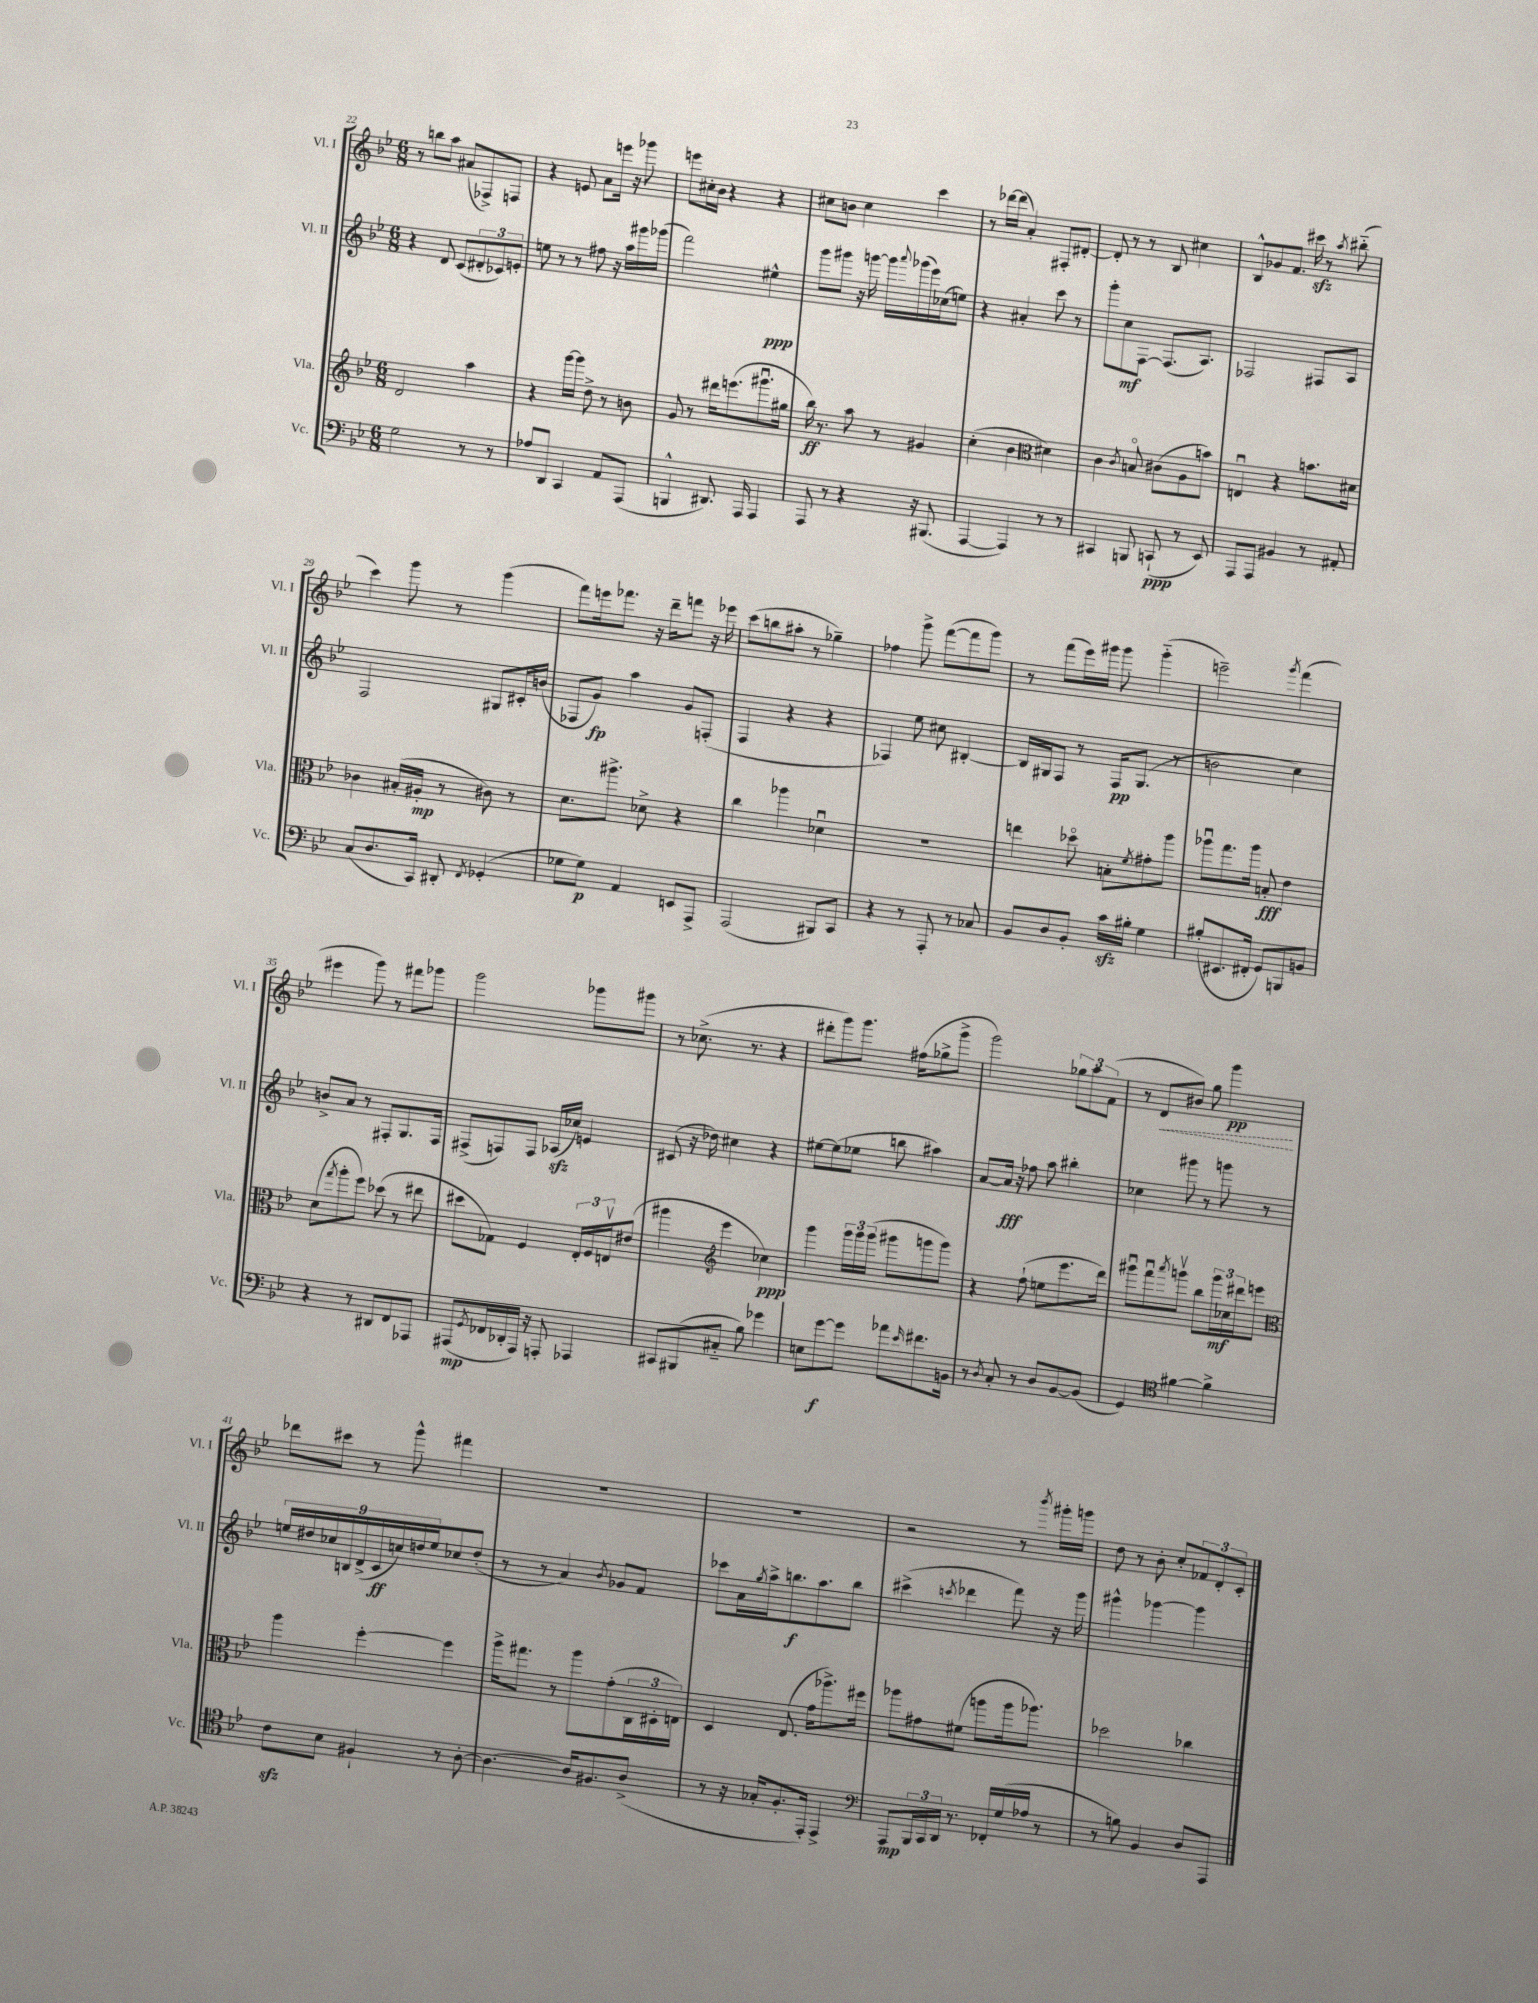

**kern	**dynam	**kern	**dynam	**kern	**dynam	**kern	**dynam
*part4	*part4	*part3	*part3	*part2	*part2	*part1	*part1
*staff4	*staff4	*staff3	*staff3	*staff2	*staff2	*staff1	*staff1
*I"Vc.	*	*I"Vla.	*	*I"Vl. II	*	*I"Vl. I	*
*I'Vc.	*	*I'Vla.	*	*I'Vl. II	*	*I'Vl. I	*
*clefF4	*	*clefG2	*	*clefG2	*	*clefG2	*
*k[b-e-]	*	*k[b-e-]	*	*k[b-e-]	*	*k[b-e-]	*
*M6/8	*	*M6/8	*	*M6/8	*	*M6/8	*
=22	=22	=22	=22	=22	=22	=22	=22
2G\	.	2d/	.	4r	.	8r	.
.	.	.	.	.	.	8bbn\L	.
.	.	.	.	8d/	.	8aa\J	.
.	.	.	.	(8c/L	.	(8a#X/L	.
8r	.	4aa\	.	12d#X'/	.	8F-X^/)	.
.	.	.	.	12c-X/)	.	.	.
8r	.	.	.	.	.	8Fn/J	.
.	.	.	.	12en'/J	.	.	.
=23	=23	=23	=23	=23	=23	=23	=23
8A-X/L	.	4r	.	8een\	.	4r	.
8DD/J	.	.	.	8r	.	.	.
4CC/	.	[16ggg\LL	.	8r	.	8en/	.
.	.	16ggg\JJ]	.	.	.	.	.
.	.	8dd^\	.	8ff#X\	.	8a\L	.
8AA/L	.	8r	.	16r	.	16eeen\Jk	.
.	.	.	.	16aa\LL	.	16r	.
(8AAA/J	.	8bn\	.	16ggg#X\	.	8ggg-X\	.
.	.	.	.	(16ggg-X\JJ	.	.	.
=24	=24	=24	=24	=24	=24	=24	=24
4BBBn^^/	.	8g/	.	2fff\)	.	8eeen\L	.
.	.	8r	.	.	.	16cc#X'\L	.
.	.	.	.	.	.	16b-\JJ	.
8.DD#X/)	.	16ddd#X\KL	.	.	.	4r	.
.	.	(8.eeen\	.	.	.	.	.
16AAA/	.	.	.	.	.	.	.
4AAA/	.	8.ggg#Xu\	.	4ee#X^^\	ppp	4r	.
.	.	16gg#X\Jk	.	.	.	.	.
=25	=25	=25	=25	=25	=25	=25	=25
8AAA/	.	16bb-\)	ff	8ggg\L	.	8cc#X\L	.
.	.	8.r	.	.	.	.	.
8r	.	.	.	8ggg#X\J	.	8bn\J	.
4r	.	8aa\	.	16r	.	4cc#\	.
.	.	.	.	[16gggn\	.	.	.
.	.	8r	.	16ggg\LL]	.	.	.
.	.	.	.	8qqaaa/	.	.	.
.	.	.	.	(16ggg-X\	.	.	.
16r	.	4g#X/	.	16eee-\)	.	4ccc\	.
(8.BBB#X/	.	.	.	(16cc-X\J	.	.	.
.	.	.	.	8een\J)	.	.	.
=26	=26	=26	=26	=26	=26	=26	=26
[4AAA/	.	(4cc'\	.	4r	.	8r	.
.	.	.	.	.	.	[16ddd-X\LL	.
.	.	.	.	.	.	(16ddd-\JJ]	.
4AAA/])	.	4b-\	.	4a#X'/	.	4a'/)	.
*	*	*clefC3	*	*	*	*	*
8r	.	4d#X\)	.	8ccc\	.	8F#X'/L	.
8r	.	.	.	8r	.	[8d#X'/J	.
=27	=27	=27	=27	=27	=27	=27	=27
4CC#X/	.	4c\	.	8ggg'\L	.	8d#'/]	.
.	.	.	.	8cc\	mf	8r	.
.	.	8qc/	.	.	.	.	.
8BBBn/	.	8Bn/	.	[8F\J	.	8r	.
(8CCn`/	ppp	(8c#X\L	.	(8.F/L]	.	8B-/	.
8r	.	8A\	.	.	.	4cc#X\	.
.	.	.	.	8.A/J)	.	.	.
8EE-/)	.	8bn\J)	.	.	.	.	.
=28	=28	=28	=28	=28	=28	=28	=28
8AAA/L	.	4Enu/	.	2F-X/	.	8B-^^/L	.
8AAA/J	.	.	.	.	.	8g-X/	.
4BB#X/	.	4r	.	.	.	8.f/J	.
.	.	.	.	.	.	16ccc#Xzz\	.
8r	.	8.bn\L	.	8F#X/L	.	8r	.
.	.	.	.	.	.	8qaa/	.
8AA#X'/	.	.	.	8A/J	.	(8bb#X\	.
.	.	16d#X\Jk	.	.	.	.	.
!!LO:LB:g=z
=29	=29	=29	=29	=29	=29	=29	=29
(8C/L	.	4c-X\	.	2F/	.	4ccc\)	.
8.D/	.	.	.	.	.	.	.
.	.	(16B#X'/LL	.	.	.	8ggg\	.
16CC/Jk)	.	16A#X'/JJ	mp	.	.	.	.
8DD#X'/	.	8r	.	.	.	8r	.
8qFF/	.	.	.	.	.	.	.
(4GG-X'/	.	8c#X\)	.	8G#X/L	.	(4ggg\	.
.	.	8r	.	16c#X'/L	.	.	.
.	.	.	.	(16bn/JJ	.	.	.
=30	=30	=30	=30	=30	=30	=30	=30
8G-X\L	.	8.d\L	.	8F-X/L	.	8fff\L)	.
8G-\J)	p	.	.	8g/J)	fp	16eeen\k	.
.	.	8.aa#X^\J	.	.	.	8.fff-X\J	.
4AA/	.	.	.	4aa\	.	.	.
.	.	8d-X^\	.	.	.	16r	.
.	.	.	.	.	.	16ddd~\KL	.
8EEn/L	.	4r	.	8g/L	.	8fffn\J	.
8AAA^/J	.	.	.	(8Fn'/J	.	16r	.
.	.	.	.	.	.	16eee-X\	.
=31	=31	=31	=31	=31	=31	=31	=31
(2AAA/	.	4cc\	.	4F/	.	(8ccc\L	.
.	.	.	.	.	.	8bbn\	.
.	.	4aa-X\	.	4r	.	8aa#X'\J	.
.	.	.	.	.	.	8r	.
8BBB#X/L)	.	4d-Xu\	.	4r	.	4gg-X~\)	.
8CC/J	.	.	.	.	.	.	.
=32	=32	=32	=32	=32	=32	=32	=32
4r	.	2.r	.	4F-X/)	.	4ff-X\	.
8r	.	.	.	8ee-\	.	8ggg^\	.
8AAA'/	.	.	.	8cc#X\	.	([8fff\L	.
8r	.	.	.	[4B#X'/	.	8fff\]	.
8C-X/	.	.	.	.	.	8ggg\J)	.
=33	=33	=33	=33	=33	=33	=33	=33
8BB-/L	.	4een\	.	16B#/LL]	.	8r	.
.	.	.	.	16G#X/J	.	.	.
8D/	.	.	.	8F/J	.	(8fff\L	.
8BB-'/J	.	8dd-X\	.	8r	.	16eee-\L)	.
.	.	.	.	.	.	16ggg#X\JJ	.
16czz\LL	.	8Bn'\L	.	16F/KL	pp	8ggg#\	.
16B#X'\JJ	.	.	.	(8.G#/J	.	.	.
.	.	8qf/	.	.	.	.	.
4G\	.	8g#X'\	.	.	.	(4ggg#\	.
.	.	8aa\J	.	8r	.	.	.
=34	=34	=34	=34	=34	=34	=34	=34
(8B#X'/L	.	8aa-Xu\L	.	2bn\	.	2eeen~\)	.
8.EE#X/	.	8.gg\	.	.	.	.	.
16FF#X'/Jk	.	16aa-\Jk	.	.	.	.	.
8GG/L)	.	8Bn'/	fff	.	.	.	.
.	.	.	.	.	.	8qggg/	.
8BBBn/	.	4e-\	.	4cc\)	.	(4fff\	.
8BBn/J	.	.	.	.	.	.	.
!!LO:LB:g=z
=35	=35	=35	=35	=35	=35	=35	=35
4r	.	(8d\L	.	8bn^/L	.	4eee#X\	.
.	.	8qgg/	.	.	.	.	.
.	.	8aa'\	.	8a/J	.	.	.
8r	.	8ff\J)	.	8r	.	8ggg\)	.
8DD#X/L	.	(8dd-X\	.	8F#X'/L	.	8r	.
8FF/	.	8r	.	8.G/	.	8fff#X\L	.
8AAA-X/J	.	8ee#X\	.	.	.	8ggg-X\J	.
.	.	.	.	16F#/Jk	.	.	.
=36	=36	=36	=36	=36	=36	=36	=36
(8AAA#X/L	mp	8dd#X\L	.	(8F#X^/L	.	2ggg\	.
8qGG/	.	.	.	.	.	.	.
16FF-X/L	.	8G-X\J)	.	8Fn/)	.	.	.
16DD-X'/	.	.	.	.	.	.	.
16AAA#/JJ)	.	4F/	.	8F/J	.	.	.
16r	.	.	.	.	.	.	.
8AAAn'/	.	.	.	(16A-Xzz/LL	.	.	.
.	.	.	.	16cc-X/JJ)	.	.	.
4AAA-X/	.	24E-'/LL	.	4en/	.	8ggg-X\L	.
.	.	24F/	.	.	.	.	.
.	.	24Env/J	.	.	.	.	.
.	.	(8e#X/J	.	.	.	8ggg#X\J	.
=37	=37	=37	=37	=37	=37	=37	=37
8CC#X/L	.	4aa#X\	.	(8c#X/	.	8r	.
(8BBB#X/	.	.	.	16r	.	(8.cc-X^\	.
.	.	.	.	16dd-X\)	.	.	.
*	*	*clefG2	*	*	*	*	*
8C#X/J	.	4eee-\	.	4cc#X\	.	.	.
.	.	.	.	.	.	8.r	.
8B-\)	.	.	.	.	.	.	.
4g-X\	.	4cc-X\)	ppp	4r	.	4r	.
=38	=38	=38	=38	=38	=38	=38	=38
8En\L	.	4ggg\	.	[8ee#X\L	.	8ddd#X'\L	.
[8g\	f	.	.	(8ee#\]	.	8ggg\)	.
8g\J]	.	24ggg\LL	.	8ee-X\J	.	8.ggg\J	.
.	.	24ggg\	.	.	.	.	.
.	.	(24ggg\JJ	.	.	.	.	.
8a-X\L	.	8ggg#X\L	.	8bbn\	.	.	.
.	.	.	.	.	.	(16ff#X\KL	.
16qqe-/	.	.	.	.	.	.	.
8.f#X\	.	8gggn\	.	4aa#X\)	.	8gg-X^\	.
.	.	8ggg\J)	.	.	.	8ggg^\J	.
16BBn\Jk	.	.	.	.	.	.	.
=39	=39	=39	=39	=39	=39	=39	=39
8r	.	4r	.	[8a/L	.	2ggg\)	.
8qD/	.	.	.	.	.	.	.
8C'/	.	.	.	16a/Jk]	fff	.	.
.	.	.	.	16r	.	.	.
8r	.	(8ff`\	.	8ff-X\	.	.	.
8D/L	.	8een\L	.	8aa\	.	.	.
[8BB-/	.	8.eee-\	.	4bb#X'\	.	12gg-X\L	.
.	.	.	.	.	.	12aa\	.
(8BB-/J]	.	.	.	.	.	.	.
.	.	.	.	.	.	(12f\J	.
.	.	16ddd\Jk)	.	.	.	.	.
=40	=40	=40	=40	=40	=40	=40	=40
4GG/)	.	8ggg#Xu\L	.	4cc-X\	.	8r	.
!	!	!	!	!	!	!	!LO:HP:b
.	.	8fffu\	.	.	.	8d/L	<
*clefC4	*	*	*	*	*	*	*
.	.	8qaaa/	.	.	.	.	.
[4f#X\	.	8gggnv\J	.	8ggg#X\	.	8b#X/J)	.
.	.	8bb-\L	.	8r	.	8gg\	.
4f#^\]	.	24ggg\L	mf	8gggn\	.	4ggg\	pp
.	.	24cc-X\	.	.	.	.	.
.	.	24ddd#X\J	.	.	.	.	.
.	.	8eeen\J	.	8r	.	.	.
.	.	.	.	.	.	.	[
!!LO:LB:g=z
=41	=41	=41	=41	=41	=41	=41	=41
*	*	*clefC3	*	*	*	*	*
8czz\L	.	4aa\	.	18een/LL	.	8ddd-X\L	.
.	.	.	.	18dd#X/	.	.	.
.	.	.	.	18cc-X/	.	.	.
8B-\J	.	.	.	.	.	8ccc#X\J	.
.	.	.	.	18Bn/	.	.	.
.	.	.	.	(18d^/	.	.	.
4F#X`/	.	[4ff'\	.	.	.	8r	.
.	.	.	.	18c/	ff	.	.
.	.	.	.	18ccn/)	.	.	.
.	.	.	.	.	.	8ggg^^\	.
.	.	.	.	18ddn/	.	.	.
.	.	.	.	18ee/J	.	.	.
8r	.	4ff\]	.	8cc-X/	.	4fff#X\	.
[8A'\	.	.	.	(8dd'/J	.	.	.
=42	=42	=42	=42	=42	=42	=42	=42
4.A\_	.	16aa^\KL	.	8r	.	2.r	.
.	.	8.gg#X\J	.	.	.	.	.
.	.	.	.	8r	.	.	.
.	.	8r	.	4a/)	.	.	.
16A/KL]	.	8aa\L	.	.	.	.	.
8.F#X/	.	.	.	.	.	.	.
.	.	.	.	8qb-/	.	.	.
.	.	(8g'\	.	8g-X/L	.	.	.
(8A^/J	.	24C\L	.	8f/J	.	.	.
.	.	24D#X'\	.	.	.	.	.
.	.	24En\JJ)	.	.	.	.	.
=43	=43	=43	=43	=43	=43	=43	=43
8r	.	4D/	.	8ccc-X\L	.	2.r	.
16r	.	.	.	16a\L	.	.	.
.	.	.	.	8qgg/	.	.	.
16G-X'/KL	.	.	.	16aa^\J	.	.	.
8.F'/	.	(8.E-/	.	8.bbn\	f	.	.
16EE-'/Jk)	.	16g\KL	.	8.aa\	.	.	.
4EE-^/	.	8.aa-X^\)	.	.	.	.	.
.	.	.	.	8bb\J	.	.	.
.	.	16ff#X\Jk	.	.	.	.	.
=44	=44	=44	=44	=44	=44	=44	=44
*clefF4	*	*	*	*	*	*	*
8AAA/L	mp	8aa-X\L	.	(4ccc#X^\	.	2r	.
24BBB-/L	.	8g#X\	.	.	.	.	.
24CC/	.	.	.	.	.	.	.
24DD/JJ	.	.	.	.	.	.	.
.	.	.	.	8qcccn/	.	.	.
8.r	.	(8f#X\J	.	4ddd-X\	.	.	.
.	.	8aan\L	.	.	.	.	.
16FF-X'/LL	.	.	.	.	.	.	.
(16G/	.	16aa\k	.	8fff\)	.	8r	.
16A-X/JJ	.	8.aa-X\J)	.	.	.	.	.
.	.	.	.	.	.	8qbbb-/	.
8r	.	.	.	16r	.	16ggg#X'\LL	.
.	.	.	.	16ggg\	.	16gggn\JJ	.
=45	=45	=45	=45	=45	=45	=45	=45
8r	.	2dd-X\	.	4ggg#X^^\	.	8dd\	.
8Bn\)	.	.	.	.	.	8r	.
4BB-/	.	.	.	[4ggg-X\	.	8b-'\	.
.	.	.	.	.	.	8cc'/L	.
8D/L	.	4cc-X\	.	4ggg-\]	.	12f-X/	.
.	.	.	.	.	.	12d'/	.
8AAA/J	.	.	.	.	.	.	.
.	.	.	.	.	.	12c'/J	.
==	==	==	==	==	==	==	==
*-	*-	*-	*-	*-	*-	*-	*-
